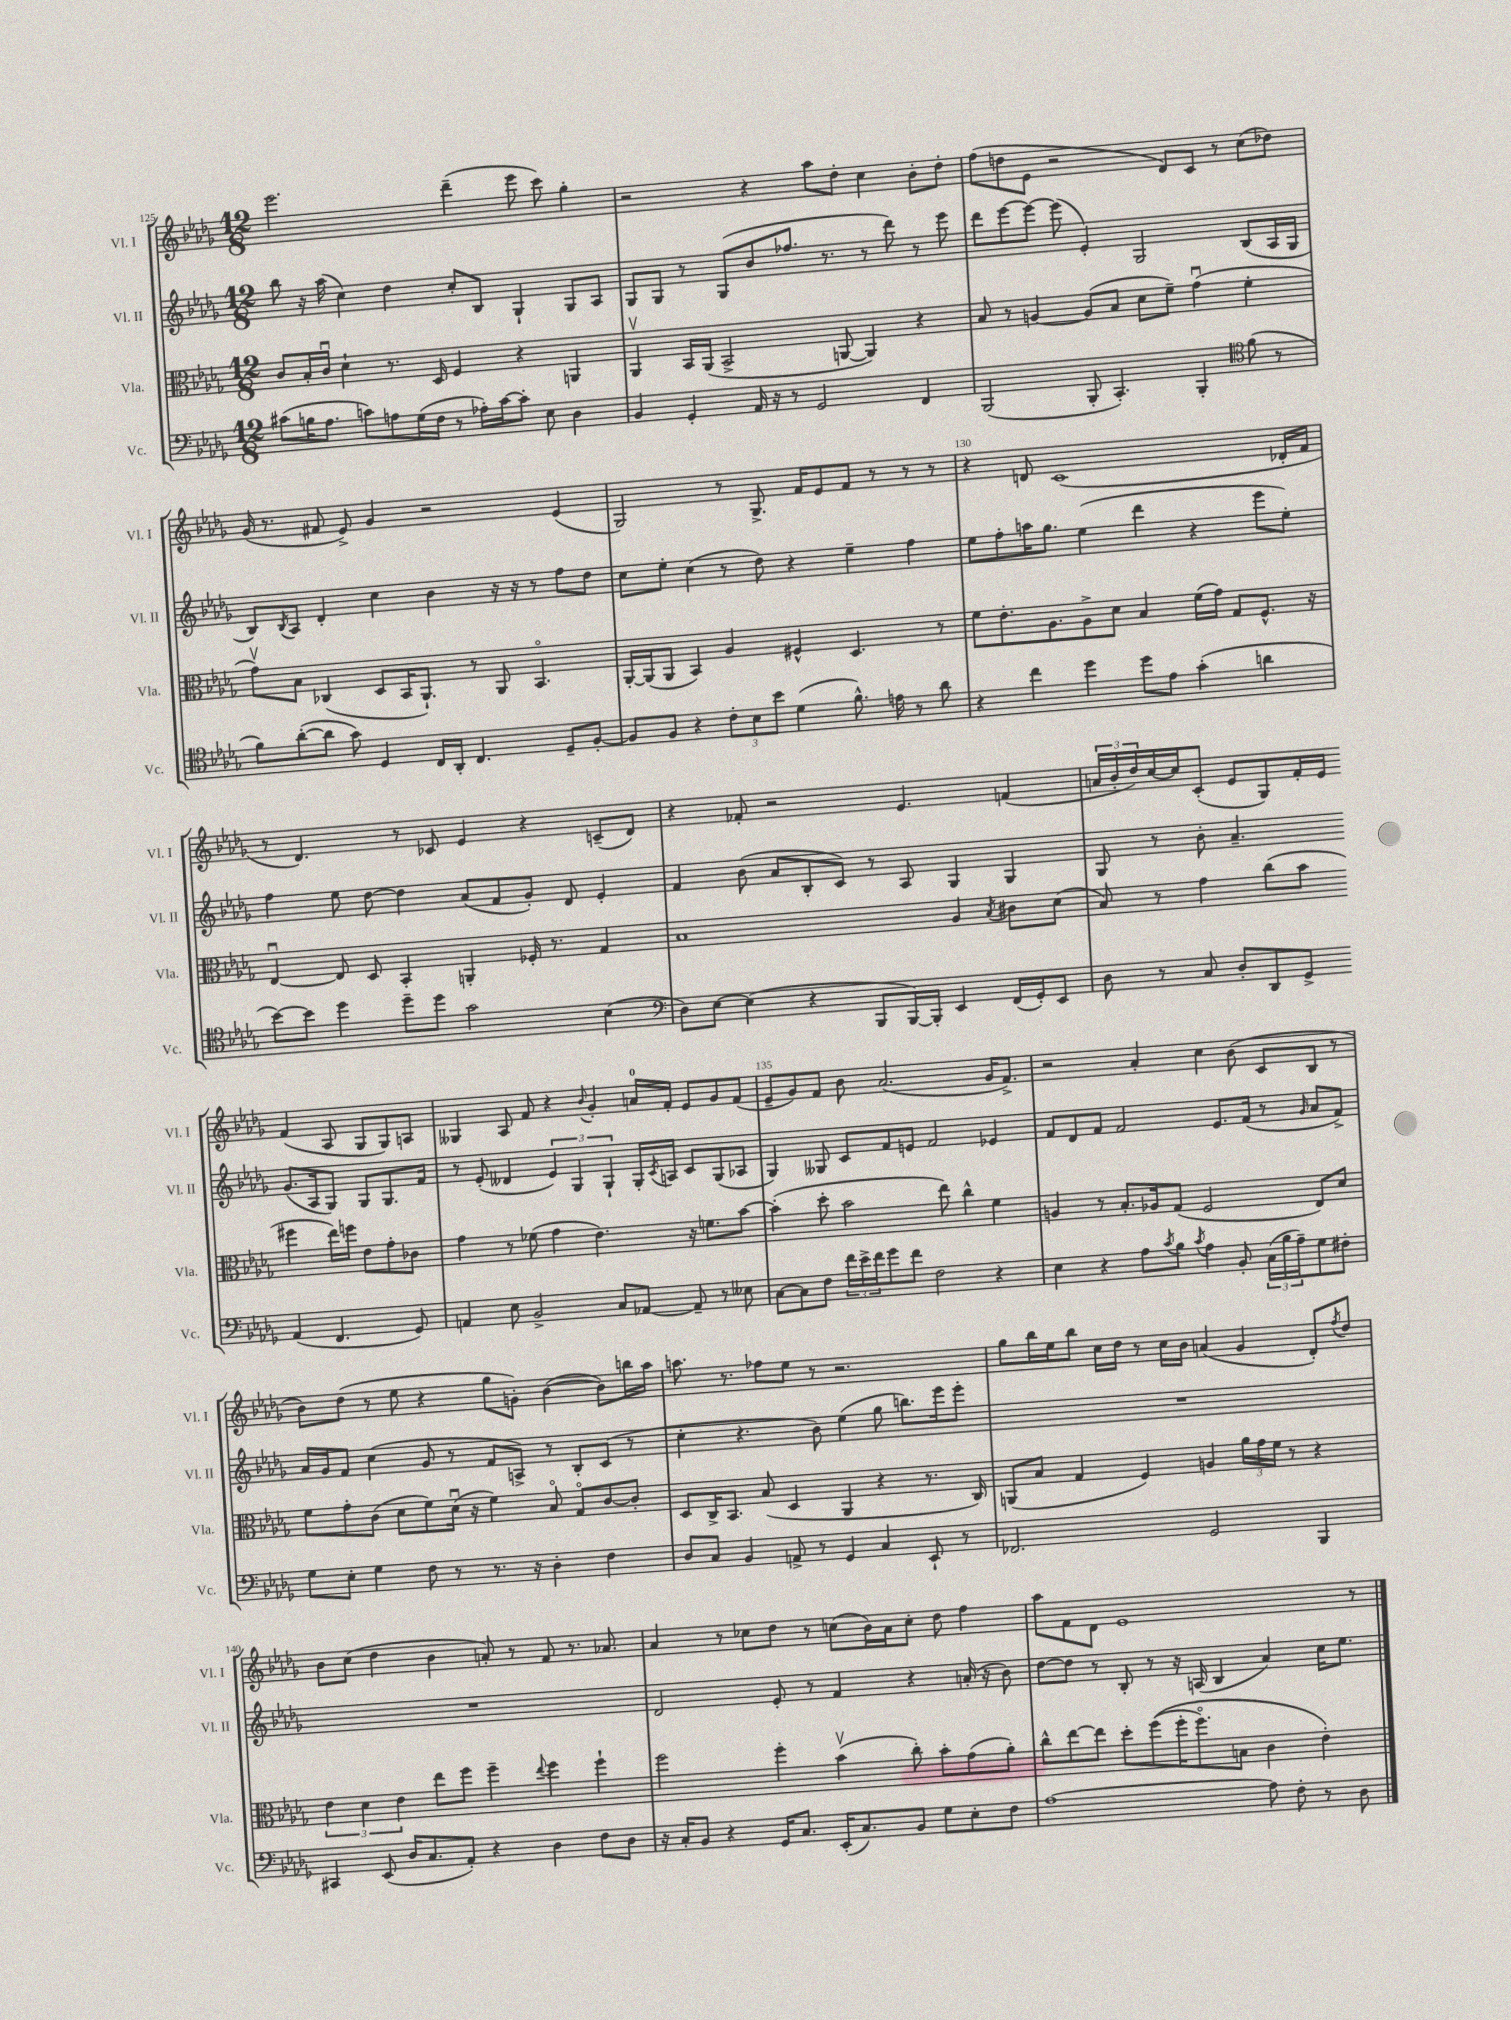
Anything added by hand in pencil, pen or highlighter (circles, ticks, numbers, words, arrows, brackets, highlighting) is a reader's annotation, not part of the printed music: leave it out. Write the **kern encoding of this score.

**kern	**kern	**kern	**kern
*staff4	*staff3	*staff2	*staff1
*clefF4	*clefC3	*clefG2	*clefG2
*k[b-e-a-d-g-]	*k[b-e-a-d-g-]	*k[b-e-a-d-g-]	*k[b-e-a-d-g-]
*M12/8	*M12/8	*M12/8	*M12/8
(8c#	8c	8bb-	2.eee-
16B	16B-'	16r	.
8.A-	16cu	(16aa-	.
.	4d-`	4cc)	.
8c)	.	.	.
8A	8.r	4dd-	.
(16G-	.	.	.
16F	16D-	.	.
8r	4F	8cc'	(4ddd-~
16A-')	.	8B-	.
[16c	.	.	.
8c']	4r	4G-`	8eee-
8E-	.	.	8ccc)
4D-	4AA	8G-	4gg-'
.	.	8A-	.
=	=	=	=
4BB-	4AA-v	8G-	2r
.	.	8G-	.
4GG-'	16BB-	8r	.
.	(16AA-	.	.
.	2BB-^	(8G-	.
16AA-	.	8b-	4r
16r	.	.	.
8r	.	8.ff-	.
2GG-	.	.	8aa-
.	.	8.r	.
.	[8AA	.	8dd-'
.	4AA])	8r	4cc
.	.	8ddd-)	.
4FF	4r	8r	8b-'
.	.	8eee-	8dd-'
=	=	=	=
(2BBB-	8B-	8ddd-	(8ff
.	8r	[8eee-	8dd
.	[4A	8eee-_	8e-
.	.	(8eee-]	2r
8BBB-'	(8A]	4e-')	.
4.CC')	8B-	.	.
.	8d-	2G-	.
.	8f~)	.	8d-)
4BBB-'	(4g-u	.	8c
.	.	.	8r
*clefC4	*	*	*
(8f	4f'	(8B-	(8cc
8r	.	16A-	8dd-)
.	.	16G-	.
=	=	=	=
8f)	8g-v)	8B-)	(16g-
.	.	.	8.r
.	.	8qB-	.
([8a-'	8B-	8A-	.
8a-]	(4C-	4d-'	8f#
8g-)	.	.	8e-^)
4D-	8D-	4cc	4g-
.	16BB-	.	.
.	8.AA-`)	.	.
16C	.	4b-	2r
16AA-'	.	.	.
4.C	8r	.	.
.	8AA-	16r	.
.	.	16r	.
.	4.BB-o	8r	.
8D-~	.	8ff	(4e-
[8F'	.	8dd-	.
=	=	=	=
8F]	[16AA-'	8cc	2G-)
.	(16AA-]	.	.
8F	8AA-	8ee-'	.
4r	4BB-)	(4cc	.
12c'	4A-	8r	8r
12B-	.	.	.
.	.	8dd-)	8.G-^
12b-	.	.	.
(4d-	4F#^^	4r	.
.	.	.	16f
.	.	.	8e-
8.f^^)	4.D-	4ee-~	8f
.	.	.	8r
16e	.	.	.
8r	.	4ff	8r
8a-	8r	.	8r
=	=	=	=
4r	8f	8ee-	4r
.	8.e-'	8ff'	.
4cc	.	16aa	8d
.	8.A-	8.gg-	.
.	.	.	(1c
4dd-	8A-^	(4ee-	.
.	8d-	.	.
8dd-	4B-	4ddd-	.
8e-	.	.	.
(4g-'	(16f	4r	.
.	16g-)	.	.
.	8G-	.	.
4a	8.F^^	8eee-	.
.	.	8ee-')	16d-'
.	16r	.	16f
=	=	=	=
[8b-)	[4E-u	4ff	8r
8b-]	.	.	4.d-)
4dd-	8E-]	8ee-	.
.	8D-	[8dd-	.
8dd-~	4BB-'	4dd-]	8r
8dd-	.	.	8c-
2g-	4AA'	(8a-	4e-
.	.	8f	.
.	16F-'	8g-')	4r
.	8.r	.	.
.	.	8d-	.
(4B-	4G-	4e-'	(8c~
.	.	.	8d-)
=	=	=	=
*clefF4	*	*	*
8D-)	1B-	4f	4r
[8E-	.	.	.
(4E-]	.	(8b-	8f-'
.	.	8a-	2r
4r	.	8B-'	.
.	.	8c)	.
8BBB-	.	8r	.
[16BBB-)	.	8A-	4.e-
16BBB-']	.	.	.
4EE-	4A-	4G-	.
.	8qB-	.	.
(16FF	8c#	4G-	(4f
16GG-')	.	.	.
8EE-	(8d-	.	.
=	=	=	=
8D-	8B-)	8G-	24a
.	.	.	24b-'
.	.	.	24dd-)
8r	8r	8r	[16cc
.	.	.	16cc]
8C	4g-	8b-'	(8c'
8D-'	.	4.a-~	8e-
8DD-	(8cc	.	8G-)
8GG-^	8b-	.	16f'
.	.	.	16e-
(4AA-	4ff#	(8.g-	(4f
.	.	16A-	.
4.FF	16ee-)	8G-)	8A-
.	16ff	.	.
.	8e-	8G-	8G-
.	8g-'	8.G-	8G-)
8GG-)	8c-	.	8A
.	.	16f	.
=	=	=	=
4AA	4g-	8r	4G--
.	.	(8e-'	.
8E-	8r	4d--	8A-
2BB-^	(8f-	.	8f
.	4g-	6e-)	4r
.	.	6G-	.
.	.	.	8qqb-
.	4.e-)	.	4g-'
.	.	6G-`	.
8C	.	.	.
[8AA-	.	16G-'	16a
.	.	8qc	.
.	.	16A	16f'
8AA-~]	16r	8c	8e-
.	8.f	.	.
8r	.	(8G-	8g-
8E--	[8b-	8A-	(8f
=	=	=	=
[8C	(4b-']	4G-)	8e-~
8C]	.	.	8g-)
8F	8dd-'	8G--	8f
24f	2b-	8c	8b-
24e-^	.	.	.
24f	.	.	.
8g-	.	8f	(2.a-
8f	.	8e	.
2F	.	2f	.
.	8ee-)	.	.
.	4cc^^	.	.
4r	4f	4e-	16g-
.	.	.	8.f^)
=	=	=	=
4E-	4A	8f	2r
.	.	8d-	.
4r	8r	8f	.
.	8.B-'	2f	.
8A-	.	.	4a-'
.	16A-	.	.
8qc	.	.	.
8B-	(8G-	.	.
8qc	.	.	.
4A-	2F	.	4cc
.	.	8.e-	.
8BB-'	.	.	(8b-
.	.	(16f	.
(24C	.	8r	8c
24B-	.	.	.
24A-~)	.	.	.
.	.	16qqg-	.
8G-	8E-)	8a-	8B-
8F#'	8d-	8f^)	8r
=	=	=	=
8G-	8f	16a-	8b-)
.	.	16g-	.
8E-'	8g-'	8f	(8dd-
4G-	(8c	(4cc	8r
.	8d-	.	8ee-
8F	8f)	8g-	4r
8r	(16d-u	8r	.
.	16r	.	.
8.r	4f)	8f	8gg-
.	.	8A^)	8g')
16r	.	.	.
4D-'	8B-o	8r	([4b-
.	8G-o	8B-'	.
4F	[8c	(8c	8b-])
.	8c']	8r	16bb
.	.	.	16aa-
=	=	=	=
8D-	8D-	4cc'	8.aa
8C	16C^	.	.
.	8.BB-	.	8.r
4BB-	.	4.r	.
.	(8B-	.	8ff-
8AA^	4D-	.	8ee-
8r	.	8b-)	8r
4GG-	4AA-	(4ee-	2.r
4C	4r	8gg-	.
.	.	8.bb)	.
8EE-`	8.r	.	.
.	.	16eee-	.
8r	.	8eee-'	.
.	16C)	.	.
=	=	=	=
2.FF-	(8AA	1.r	8gg-
.	8B-	.	16bb-
.	.	.	16ee-
.	4G-	.	8bb-
.	.	.	16cc
.	.	.	16dd-
.	4F)	.	8r
.	.	.	16cc
.	.	.	16b-
2GG-	4A	.	(4a
.	24a-	.	4g-
.	24g-	.	.
.	24f	.	.
.	8r	.	.
4BBB-	4r	.	8d-')
.	.	.	8qff
.	.	.	8dd-
=	=	=	=
4CC#	6e-	1.r	8b-
.	.	.	(8cc
.	6d-	.	.
(8EE-	.	.	4dd-
.	6e-	.	.
16D-	.	.	.
8.C	.	.	.
.	8ee-	.	4b-
8AA-')	8ff	.	.
4r	4ff~	.	8a')
.	.	.	8r
.	8qqee-	.	.
4D-	4ff	.	8f
.	.	.	8.r
8F	4ff`	.	.
.	.	.	8.a-
8D-	.	.	.
=	=	=	=
16r	2ff	2d-	4a-
16C'	.	.	.
8BB-	.	.	.
4r	.	.	8r
.	.	.	8cc-
16GG-	4ff'	8e-'	8dd-
8.C	.	.	.
.	.	8r	8r
(16EE-'	(4b-v	4f	(8cc
8.C)	.	.	.
.	.	.	16b-)
.	.	.	16a-
8BB-	8cc')	4r	8cc'
8G-	8b-'	.	8dd-
8E-'	(8g-	(16a'	4ff
.	.	16r	.
8F	8a-')	8b-)	.
=	=	=	=
[1A-	8cc^^	[8dd-	8aa-
.	[8ee-	8dd-]	8f
.	8ee-]	8r	8d-
.	8dd-'	8B-'	1e-
.	&((8ff	8r	.
.	16ff'	16r	.
.	8.ffo)	(16A	.
.	.	4B-	.
.	8B	.	.
8A-]	4c	4a-)	.
8F'	.	.	.
8r	4e-'&)	16cc	.
.	.	8.ee-	.
8D-	.	.	8r
==	==	==	==
*-	*-	*-	*-
